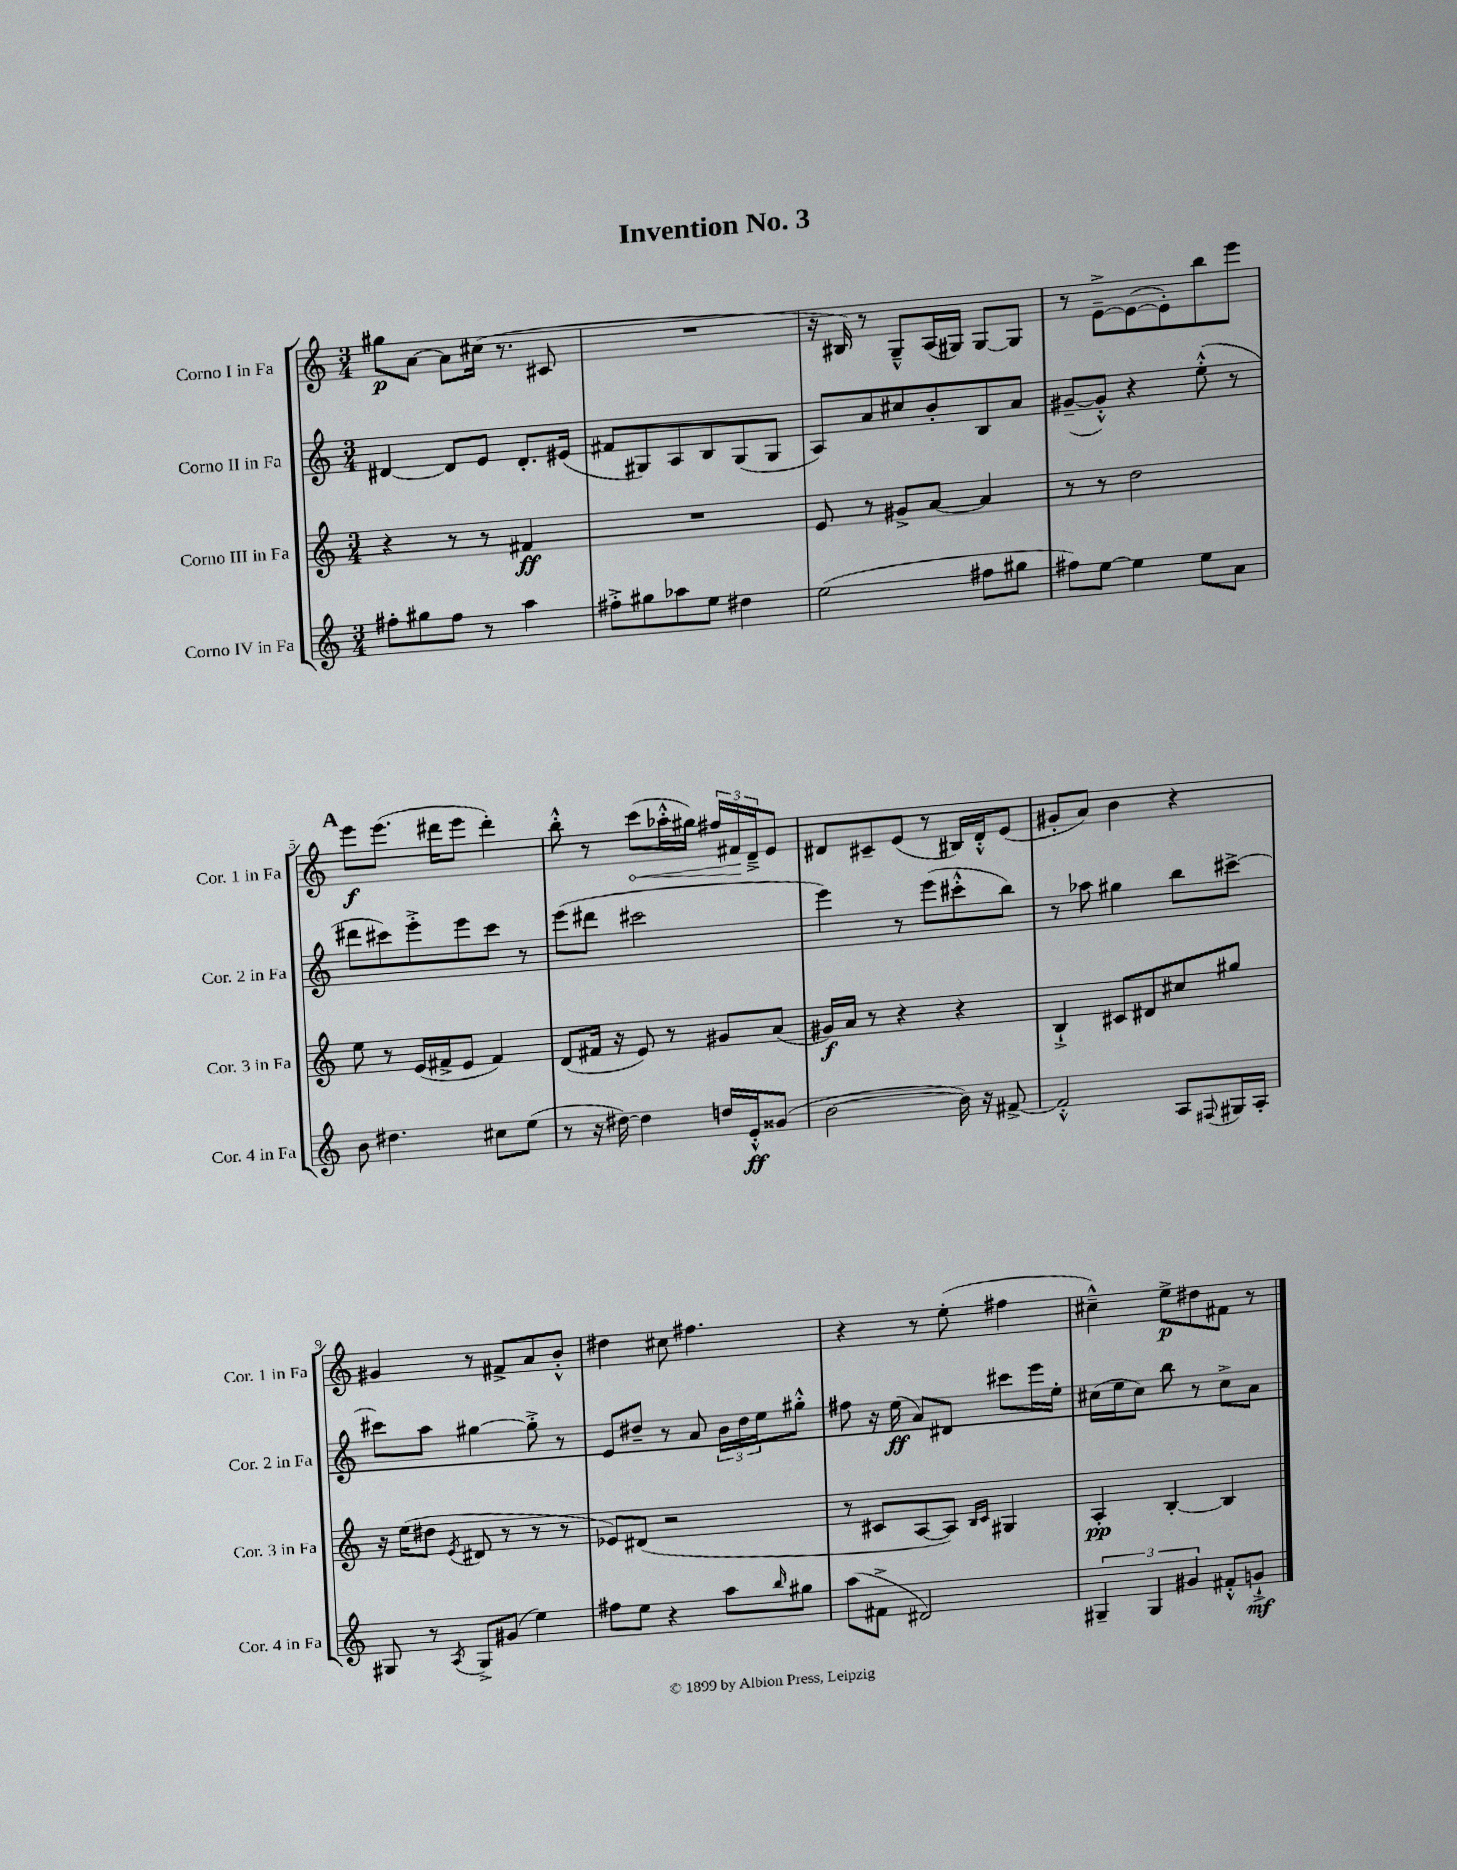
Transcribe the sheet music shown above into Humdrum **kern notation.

**kern	**kern	**kern	**kern
*staff4	*staff3	*staff2	*staff1
*clefG2	*clefG2	*clefG2	*clefG2
*k[]	*k[]	*k[]	*k[]
*M3/4	*M3/4	*M3/4	*M3/4
8ff#'	4r	[4d#	8gg#
8gg#	.	.	[8a
8ff#	8r	8d#]	8a]
8r	8r	8e	(16cc#
.	.	.	8.r
4aa	4f#	8.d#'	.
.	.	.	8c#
.	.	(16e#	.
=	=	=	=
8ff#'^	2.r	8f#	2.r
8gg#	.	8G#)	.
8aa-	.	8A	.
8ee	.	8B	.
4dd#	.	(8G#	.
.	.	8G#	.
=	=	=	=
(2ee	8e	8A)	16r
.	.	.	16B#)
.	8r	8a	8r
.	8g#^	8cc#	8G~^^
.	[8a	8b'	(16A
.	.	.	16G#)
8ff#	4a]	8B	[8G#
8gg#	.	8a	8G#]
=	=	=	=
8ff#)	8r	([8g#~	8r
[8ee	8r	8g#'^^])	[8e~^
4ee]	2dd	4r	(8e_
.	.	.	8e'])
8ee	.	(8ee'^^	8bb
8a	.	8r	8eee
=	=	=	=
8b	8ee	8ddd#	8eee
4.dd#	8r	8ccc#)	(8.eee
.	(16e	8eee'^	.
.	16f#^	.	16ddd#
.	8e	8eee	8eee
8cc#	4f#)	8ccc#	4ddd#')
(8ee	.	8r	.
=	=	=	=
8r	(8d	(8eee	8bb'^^
16r	16f#	8ddd#	8r
[16dd#)	16r	.	.
4dd#]	8e)	2ccc#	(8ccc
.	8r	.	16aa-'^^
.	.	.	16gg#)
16dd	8g#	.	24ff#
.	.	.	24f#
16e'^^	.	.	.
.	.	.	24d~^
(8g##	(8a	.	8e
=	=	=	=
[2b	16g#)	4eee)	8d#
.	16a	.	.
.	8r	.	8c#~
.	4r	8r	(8e
.	.	(8eee	8r
16b])	4r	8ccc#'^^	16B#)
16r	.	.	16d#'^^
[8f#^	.	8bb)	(8e
=	=	=	=
2f#'^^]	4B`^	8r	8g#'
.	.	8aa-	8a)
.	8c#	4gg#	4b
.	8d#	.	.
8A	8cc#	8bb	4r
8qqF#	.	.	.
16G#	8gg#	[8ccc#^	.
16A'	.	.	.
=	=	=	=
8G#	16r	8ccc#]	4g#
.	(16ee	.	.
8r	8dd#	8aa	.
8qA	8qe	.	.
8G#^	8d#	[4gg#	8r
(8g#	8r	.	8f#^
4ee)	8r	8gg#'^]	8a
.	8r	8r	8b'^^
=	=	=	=
8ff#	8e-)	8e	4dd#
8ee	(8d#	8dd#~	.
4r	2r	8r	8cc#
.	.	8a	4.ff#
8aa	.	24b	.
.	.	24dd#	.
.	.	24ee	.
16qqbb	.	.	.
8gg#	.	8gg#'^^	.
=	=	=	=
(8aa	8r	8ff#	4r
8f#^	8c#	16r	.
.	.	(16ee	.
2d#)	[8A	8a)	8r
.	8A])	8d#	(8ee'
.	16qqB	.	.
.	16qqc#	.	.
.	4G#	8ccc#	4ff#
.	.	16eee	.
.	.	16ee'	.
=	=	=	=
6G#~	4A'	(16cc#	4cc#~^^)
.	.	16ee	.
.	.	8cc#)	.
6G#	.	.	.
.	[4B'	8bb	8ee^
6g#	.	.	.
.	.	8r	8dd#
8f#'^^	4B]	8cc#^	8f#
8g`^	.	8a	8r
==	==	==	==
*-	*-	*-	*-
